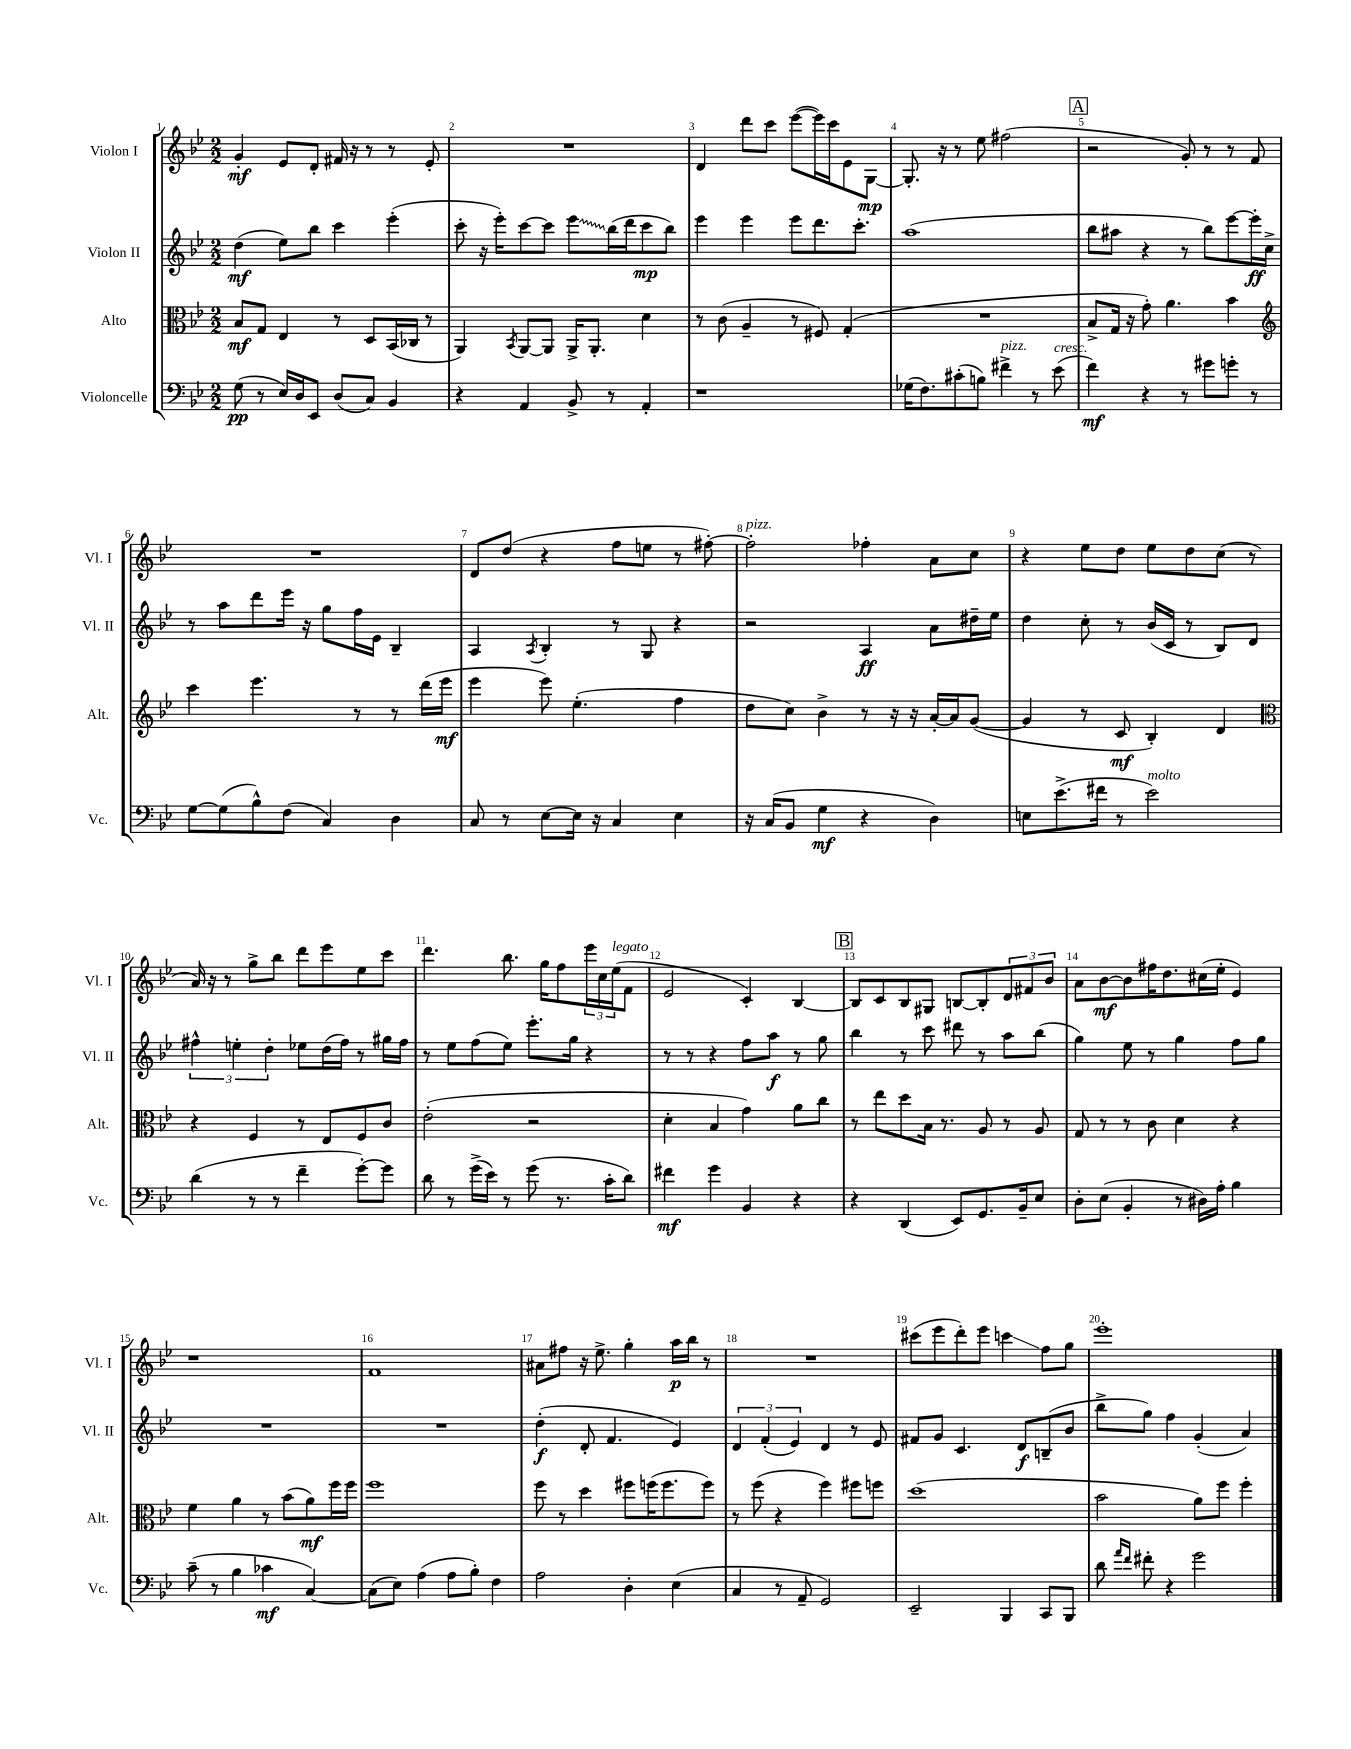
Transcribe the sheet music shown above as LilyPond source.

<<
\new StaffGroup <<
\new Staff = "s0" \with { instrumentName = "Violon I" shortInstrumentName = "Vl. I" } {
    \clef treble \key bes \major \numericTimeSignature \time 2/2
    g'4-.\mf ees'8 d'8-. fis'16 r16 r8 r8 ees'8-. |
    R1 |
    d'4 d'''8 c'''8 ees'''8~( ees'''16) c'''16 ees'8 g8~\mp |
    g8.-. r16 r8 ees''8 fis''2( |
    \mark \markup { \box "A" } r2 g'8-.) r8 r8 f'8 |
    R1 |
    d'8 d''8( r4 f''8 e''8 r8 fis''8~-.) |
    fis''2-.^\markup { \italic "pizz." } fes''4-. a'8 c''8 |
    r4 ees''8 d''8 ees''8 d''8 c''8( r8 |
    a'16) r16 r8 g''8-> bes''8 d'''8 ees'''8 ees''8 c'''8 |
    d'''4. bes''8. g''16 f''8 \tuplet 3/2 { ees'''16 c''16 ees''16^\markup { \italic "legato" }( } f'8 |
    ees'2 c'4-.) bes4~ |
    \mark \markup { \box "B" } bes8 c'8 bes8 gis8 b8~ b8-. \tuplet 3/2 { d'8 fis'8 bes'8 } |
    a'8 bes'8~\mf bes'8 fis''16 d''8. cis''16( ees''16-. ees'4) |
    r1 |
    f'1 |
    ais'8 fis''8 r16 ees''8.-> g''4-. a''16\p bes''16 r8 |
    R1 |
    cis'''8( ees'''8 d'''8-.) ees'''8 c'''4\glissando f''8 g''8 |
    ees'''1-. \bar "|." |
}
\new Staff = "s1" \with { instrumentName = "Violon II" shortInstrumentName = "Vl. II" } {
    \clef treble \key bes \major \numericTimeSignature \time 2/2
    d''4\mf( ees''8) bes''8 c'''4 ees'''4-.( |
    c'''8-. r16 ees'''16-.) c'''8~ c'''8 \once \override Glissando.style = #'zigzag ees'''8\glissando bes''16( d'''16 c'''8\mp bes''8) |
    ees'''4 ees'''4 ees'''8 d'''8. c'''8.-. |
    a''1( |
    \mark \markup { \box "A" } bes''8 ais''8 r4 r8 bes''8) ees'''8~ ees'''16-.\ff c''16-> |
    r8 a''8 d'''8 ees'''16 r16 g''8 f''16 ees'16 bes4-- |
    a4 \acciaccatura { a8 } bes4-. r8 g8 r4 |
    r2 a4\ff a'8 dis''16-- ees''16 |
    d''4 c''8-. r8 bes'16( c'16 r8 bes8) d'8 |
    \tuplet 3/2 { fis''4-^ e''4-. d''4-. } ees''8 d''16( fis''16) r8 gis''16 fis''16 |
    r8 ees''8 f''8( ees''8) ees'''8.-. g''16 r4 |
    r8 r8 r4 f''8 a''8\f r8 g''8 |
    \mark \markup { \box "B" } bes''4 r8 c'''8 dis'''8 r8 a''8 bes''8( |
    g''4) ees''8 r8 g''4 f''8 g''8 |
    R1 |
    R1 |
    d''4-.\f( d'8-. f'4. ees'4) |
    \tuplet 3/2 { d'4 f'4-.( ees'4) } d'4 r8 ees'8 |
    fis'8 g'8 c'4. d'8\f b8--( bes'8 |
    bes''8-> g''8) f''4 g'4-.( a'4) \bar "|." |
}
\new Staff = "s2" \with { instrumentName = "Alto" shortInstrumentName = "Alt." } {
    \clef alto \key bes \major \numericTimeSignature \time 2/2
    bes8\mf g8 ees4 r8 d8 bes,16( ces16 r8 |
    a,4) \acciaccatura { bes,8 } a,8~ a,8 a,16-> a,8.-. d'4 |
    r8 c'8( a4-- r8 fis8) g4-.( |
    R1 |
    \mark \markup { \box "A" } bes8-> g16 r16 g'8-.) a'4. bes'4 |
    \clef treble c'''4 ees'''4. r8 r8 d'''16( ees'''16\mf |
    ees'''4 ees'''8) ees''4.-.( f''4 |
    d''8 c''8) bes'4-> r8 r16 r16 a'16~-. a'16 g'8~( |
    g'4 r8 c'8\mf bes4-.) d'4 |
    \clef alto r4 f4 r8 ees8 f8 c'8 |
    ees'2-.( r2 |
    d'4-. bes4 g'4) a'8 c''8 |
    \mark \markup { \box "B" } r8 ees''8 d''8 bes16 r8. a8 r8 a8 |
    g8 r8 r8 c'8 d'4 r4 |
    f'4 a'4 r8 bes'8( a'8\mf) f''16 f''16 |
    f''1 |
    f''8 r8 d''4 fis''8 f''16( f''8. f''8) |
    r8 f''8( r4 f''4) fis''8 f''8 |
    d''1( |
    bes'2 a'8) f''8 f''4-. \bar "|." |
}
\new Staff = "s3" \with { instrumentName = "Violoncelle" shortInstrumentName = "Vc." } {
    \clef bass \key bes \major \numericTimeSignature \time 2/2
    g8\pp( r8 ees16) d16 ees,8 d8( c8) bes,4 |
    r4 a,4 bes,8-> r8 a,4-. |
    r1 |
    ges16( f8.) cis'8-.( b8) fis'4->^\markup { \italic "pizz." } r8 ees'8^\markup { \italic "cresc." }( |
    \mark \markup { \box "A" } f'4\mf) r4 r8 gis'8 g'8-. r8 |
    g8~ g8( bes8-^) f8( c4) d4 |
    c8 r8 ees8~ ees16 r16 c4 ees4 |
    r16 c16( bes,8 g4\mf r4 d4) |
    e8 ees'8.->( fis'16 r8 ees'2^\markup { \italic "molto" }) |
    d'4( r8 r8 f'4-- g'8~-.) g'8 |
    d'8 r8 g'16->( ees'16) r8 g'8( r8. c'16-. d'8) |
    fis'4\mf g'4 bes,4 r4 |
    \mark \markup { \box "B" } r4 d,4( ees,8) g,8. bes,16-- ees8 |
    d8-. ees8( bes,4-. r8 dis16) a16-. bes4 |
    c'8--( r8 bes4 ces'4\mf c4~) |
    c8( ees8) a4( a8 bes8-.) f4 |
    a2 d4-. ees4( |
    c4 r8 a,8-- g,2) |
    ees,2-- bes,,4 c,8 bes,,8 |
    d'8 \grace { a'16 f'16 } fis'8-. r4 g'2 \bar "|." |
}
>>
>>
\layout { \context { \Score \override BarNumber.break-visibility = ##(#f #t #t) barNumberVisibility = #all-bar-numbers-visible } }
